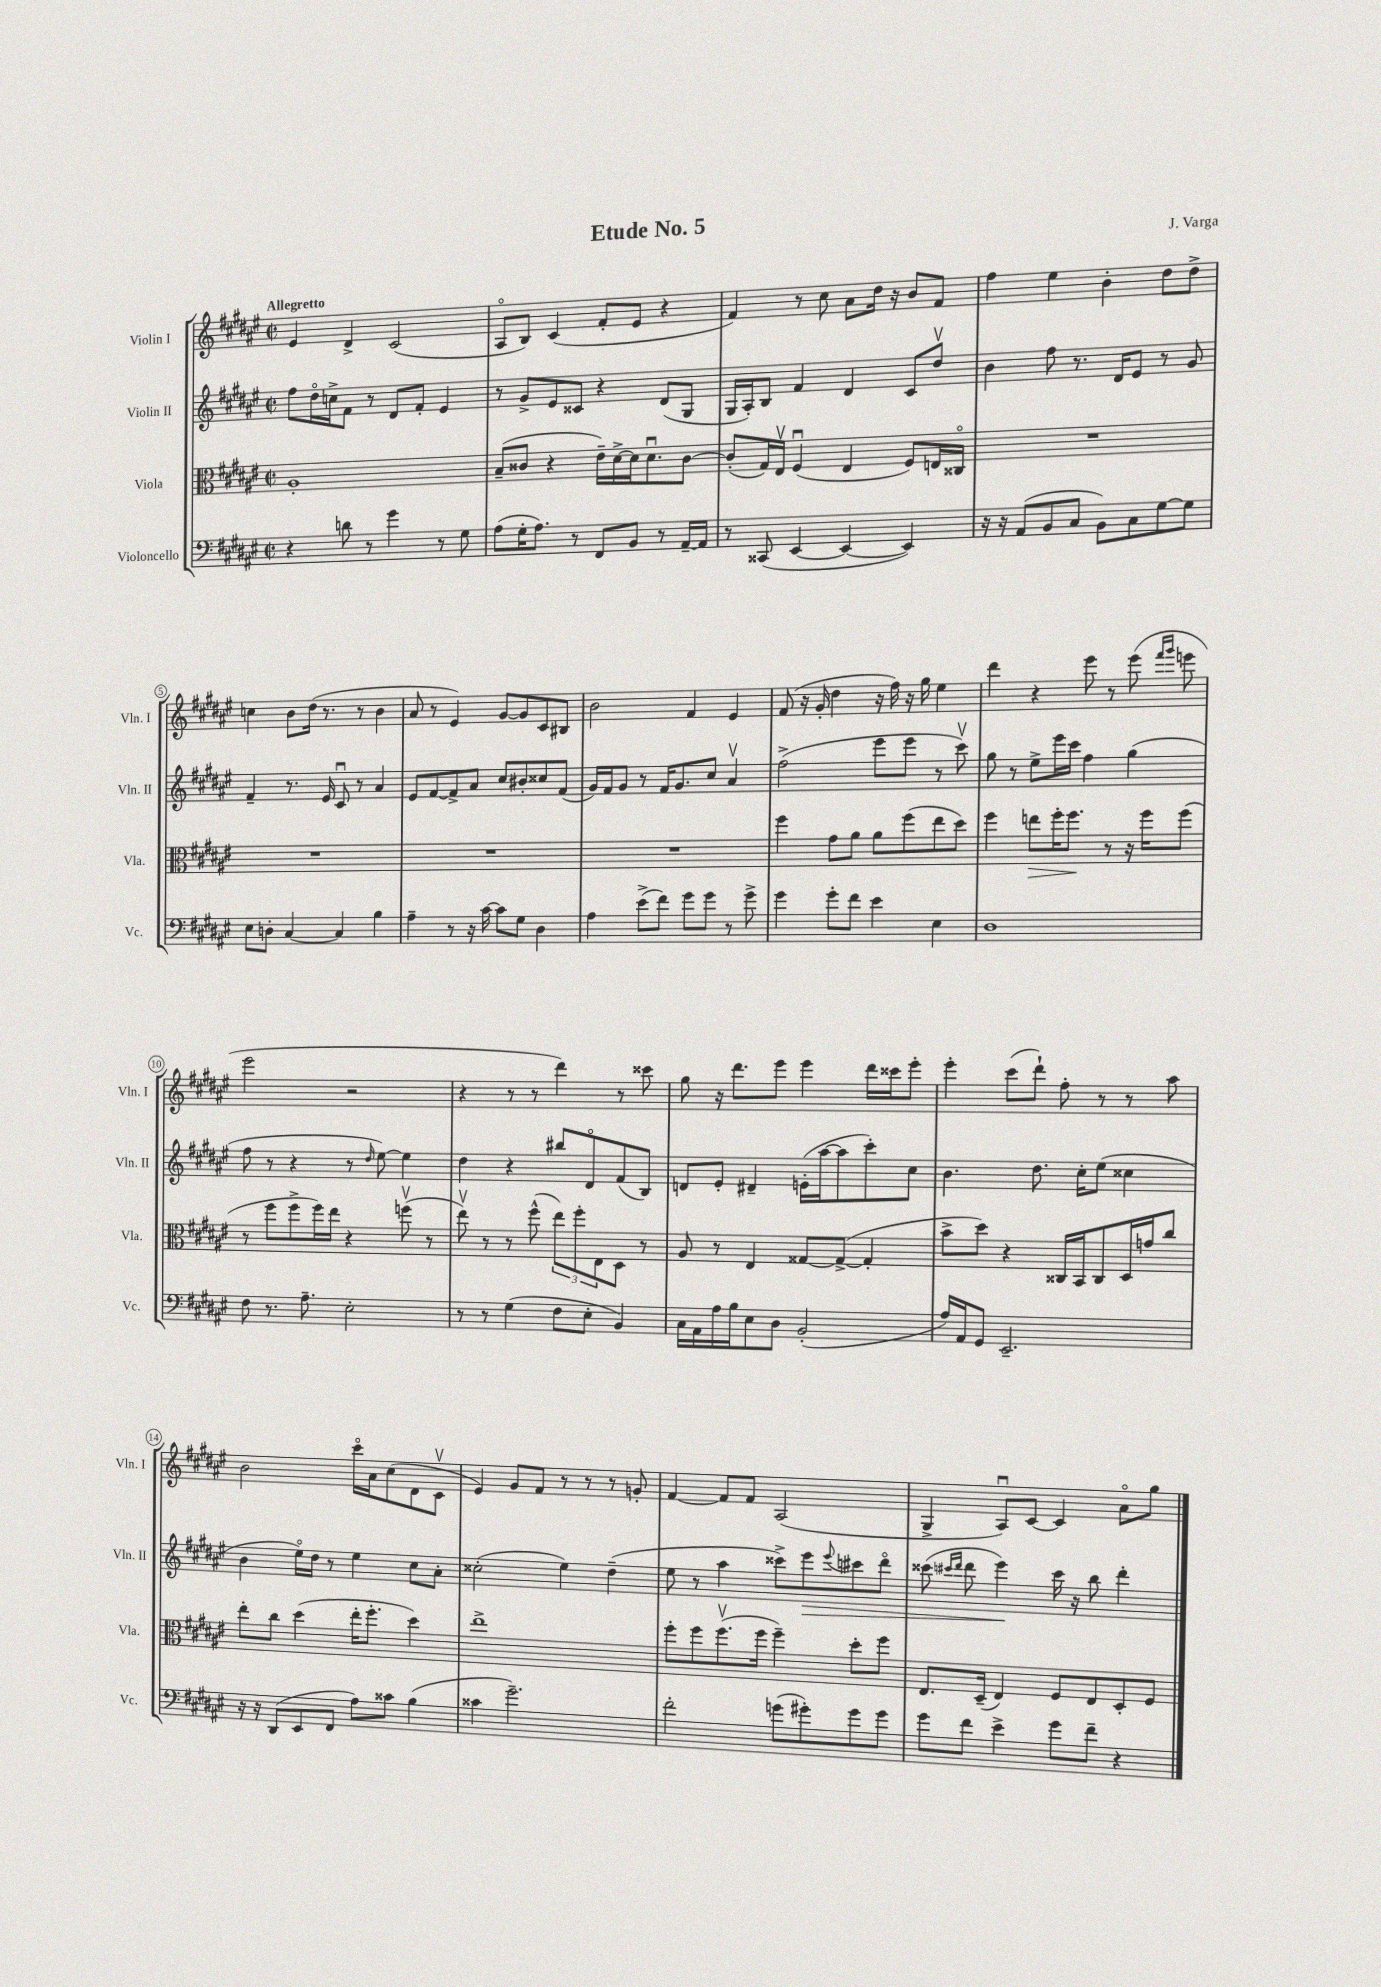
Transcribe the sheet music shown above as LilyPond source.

\header { title = "Etude No. 5" composer = "J. Varga" }
<<
\new StaffGroup <<
\new Staff = "s0" \with { instrumentName = "Violin I" shortInstrumentName = "Vln. I" } {
    \clef treble \key fis \major \defaultTimeSignature \time 2/2 \tempo "Allegretto"
    eis'4 dis'4-> cis'2( |
    ais8\flageolet b8) cis'4( fis'8-. eis'8 r4 |
    fis'4) r8 cis''8 ais'8 dis''16 r16 b'8 fis'8 |
    fis''4 eis''4 b'4-. dis''8 dis''8-> |
    c''4 b'8 dis''16( r8. r8 b'4 |
    ais'8 r8 eis'4) gis'8~ gis'8 cis'8 bis8 |
    b'2 fis'4 eis'4 |
    fis'8( r16 gis'16-. dis''4 r16 fis''16) r16 gis''16 eis''4 |
    dis'''4 r4 eis'''8 r8 eis'''8( \grace { fis'''16 gis'''16 } e'''8 |
    eis'''2 r2 |
    r4 r8 r8 dis'''4) r8 cisis'''8 |
    gis''8 r16 dis'''8. eis'''8 eis'''4 dis'''16 cisis'''16 eis'''8-. |
    eis'''4-. cis'''8( dis'''8-!) fis''8-. r8 r8 ais''8 |
    b'2 cis'''16\flageolet ais'16 cis''8( dis'8 cis'8\upbow |
    eis'4) gis'8 fis'8 r8 r8 r8 g'8-. |
    fis'4~ fis'8 fis'8 ais2( |
    gis4-> ais8\downbow) cis'8~ cis'4 ais'8\flageolet gis''8 \bar "|." |
}
\new Staff = "s1" \with { instrumentName = "Violin II" shortInstrumentName = "Vln. II" } {
    \clef treble \key fis \major \defaultTimeSignature \time 2/2
    fis''8 dis''16\flageolet c''16-> fis'8 r8 dis'8 fis'8-. eis'4 |
    r8 gis'8-> eis'8 cisis'8 r4 dis'8( gis8 |
    gis16 ais16-.) b8 fis'4 dis'4 cis'8 dis''8\upbow |
    b'4 fis''8 r8. dis'16 eis'8 r8 gis'8 |
    fis'4-- r8. eis'16 cis'8\downbow r8 ais'4 |
    eis'8 fis'8~ fis'8-> ais'8 cis''8 bis'8-. cisis''8 fis'8( |
    gis'16) fis'16 gis'8 r8 fis'16 gis'8. cis''8 ais'4\upbow |
    fis''2->( eis'''8 eis'''8 r8 cis'''8\upbow) |
    gis''8 r8 eis''8-> eis'''16 cis'''16 fis''4 gis''4( |
    fis''8 r8 r4 r8 \grace { dis''16 } eis''8~) eis''4 |
    dis''4 r4 bis''8 dis'8\flageolet fis'8( b8) |
    d'8 eis'8-. dis'4-- e'16-.( ais''16~ ais''8 cis'''8-.) cis''8 |
    b'4. dis''8. cis''16-. eis''8( cisis''4 |
    b'4 eis''16\flageolet) dis''16 r8 eis''4 cis''8 ais'8-. |
    cisis''2-.( eis''4) dis''4--( |
    eis''8 r8 ais''4 cisis'''8->) eis'''8\> \appoggiatura { eis'''8 } cis'''8 dis'''8\flageolet |
    cisis'''8( \grace { cis'''16 dis'''16 } dis'''8 eis'''4\!) cis'''16 r16 b''8 dis'''4-. \bar "|." |
}
\new Staff = "s2" \with { instrumentName = "Viola" shortInstrumentName = "Vla." } {
    \clef alto \key fis \major \defaultTimeSignature \time 2/2
    ais1-. |
    b8--( cisis'8 r4 eis'16--) dis'16~-> dis'16 dis'8.\downbow cisis'8~ |
    cisis'8-.( gis16) eis16\upbow fis4\downbow( eis4 fis8) e16 cisis16\flageolet |
    R1 |
    R1 |
    R1 |
    R1 |
    fis''4 gis'8 ais'8 ais'8 fis''8( eis''8 dis''8) |
    fis''4 e''8\> fis''16-. fis''8.\! r8 r16 fis''16 fis''8( |
    r8 fis''8 fis''8-> fis''16) eis''16 r4 f''8\upbow( r8 |
    eis''8\upbow) r8 r8 fis''8-^( \tuplet 3/2 { eis''8) fis''8-. eis8 } dis8 r8 |
    ais8 r8 eis4 gisis8~ gisis8~->( gisis4-. |
    b'8-> dis''8) r4 cisis16 b,16 cisis8 dis16 g'16 cis''8 |
    eis''8-. cis''8 dis''4( eis''16-. fis''8.-. dis''4) |
    eis''1-> |
    fis''8-. fis''8 fis''8.\upbow( fis''16 fis''4--) dis''8-. fis''8 |
    eis8. dis16--( eis4) fis8 eis8 dis8-. fis8 \bar "|." |
}
\new Staff = "s3" \with { instrumentName = "Violoncello" shortInstrumentName = "Vc." } {
    \clef bass \key fis \major \defaultTimeSignature \time 2/2
    r4 d'8 r8 gis'4 r8 gis8 |
    ais8( gis16-. ais8.) r8 fis,8 b,8 r8 ais,16~-- ais,16 |
    r8 cisis,8( eis,4~ eis,4~ eis,4) |
    r16 r16 ais,8( b,8 cis8 b,8) cis8 gis8~ gis8 |
    eis8 d8-. cis4~ cis4 b4 |
    ais4-- r8 r16 cis'16~ cis'8 gis8 dis4 |
    ais4 eis'8->( fis'8) gis'8 gis'8 r8 gis'8-> |
    gis'4 gis'8-. fis'8 eis'4 eis4 |
    dis1 |
    fis8 r8. ais8.-- eis2-. |
    r8 r8 gis4( fis8 eis8-. b,4) |
    cis16 ais,16 ais16 b16 eis8 dis8 b,2-.( |
    ais16) ais,16 gis,8 eis,2.-- |
    r16 r16 dis,8( eis,8 fis,8 ais8) cisis'8 b4( |
    cisis'4 gis'2.--) |
    fis'2-. g'8( gis'8-.) gis'8 gis'8 |
    gis'8 fis'8 eis'4-> gis'8 fis'8-- r4 \bar "|." |
}
>>
>>
\layout { \context { \Score \override BarNumber.stencil = #(make-stencil-circler 0.1 0.3 ly:text-interface::print) } }
